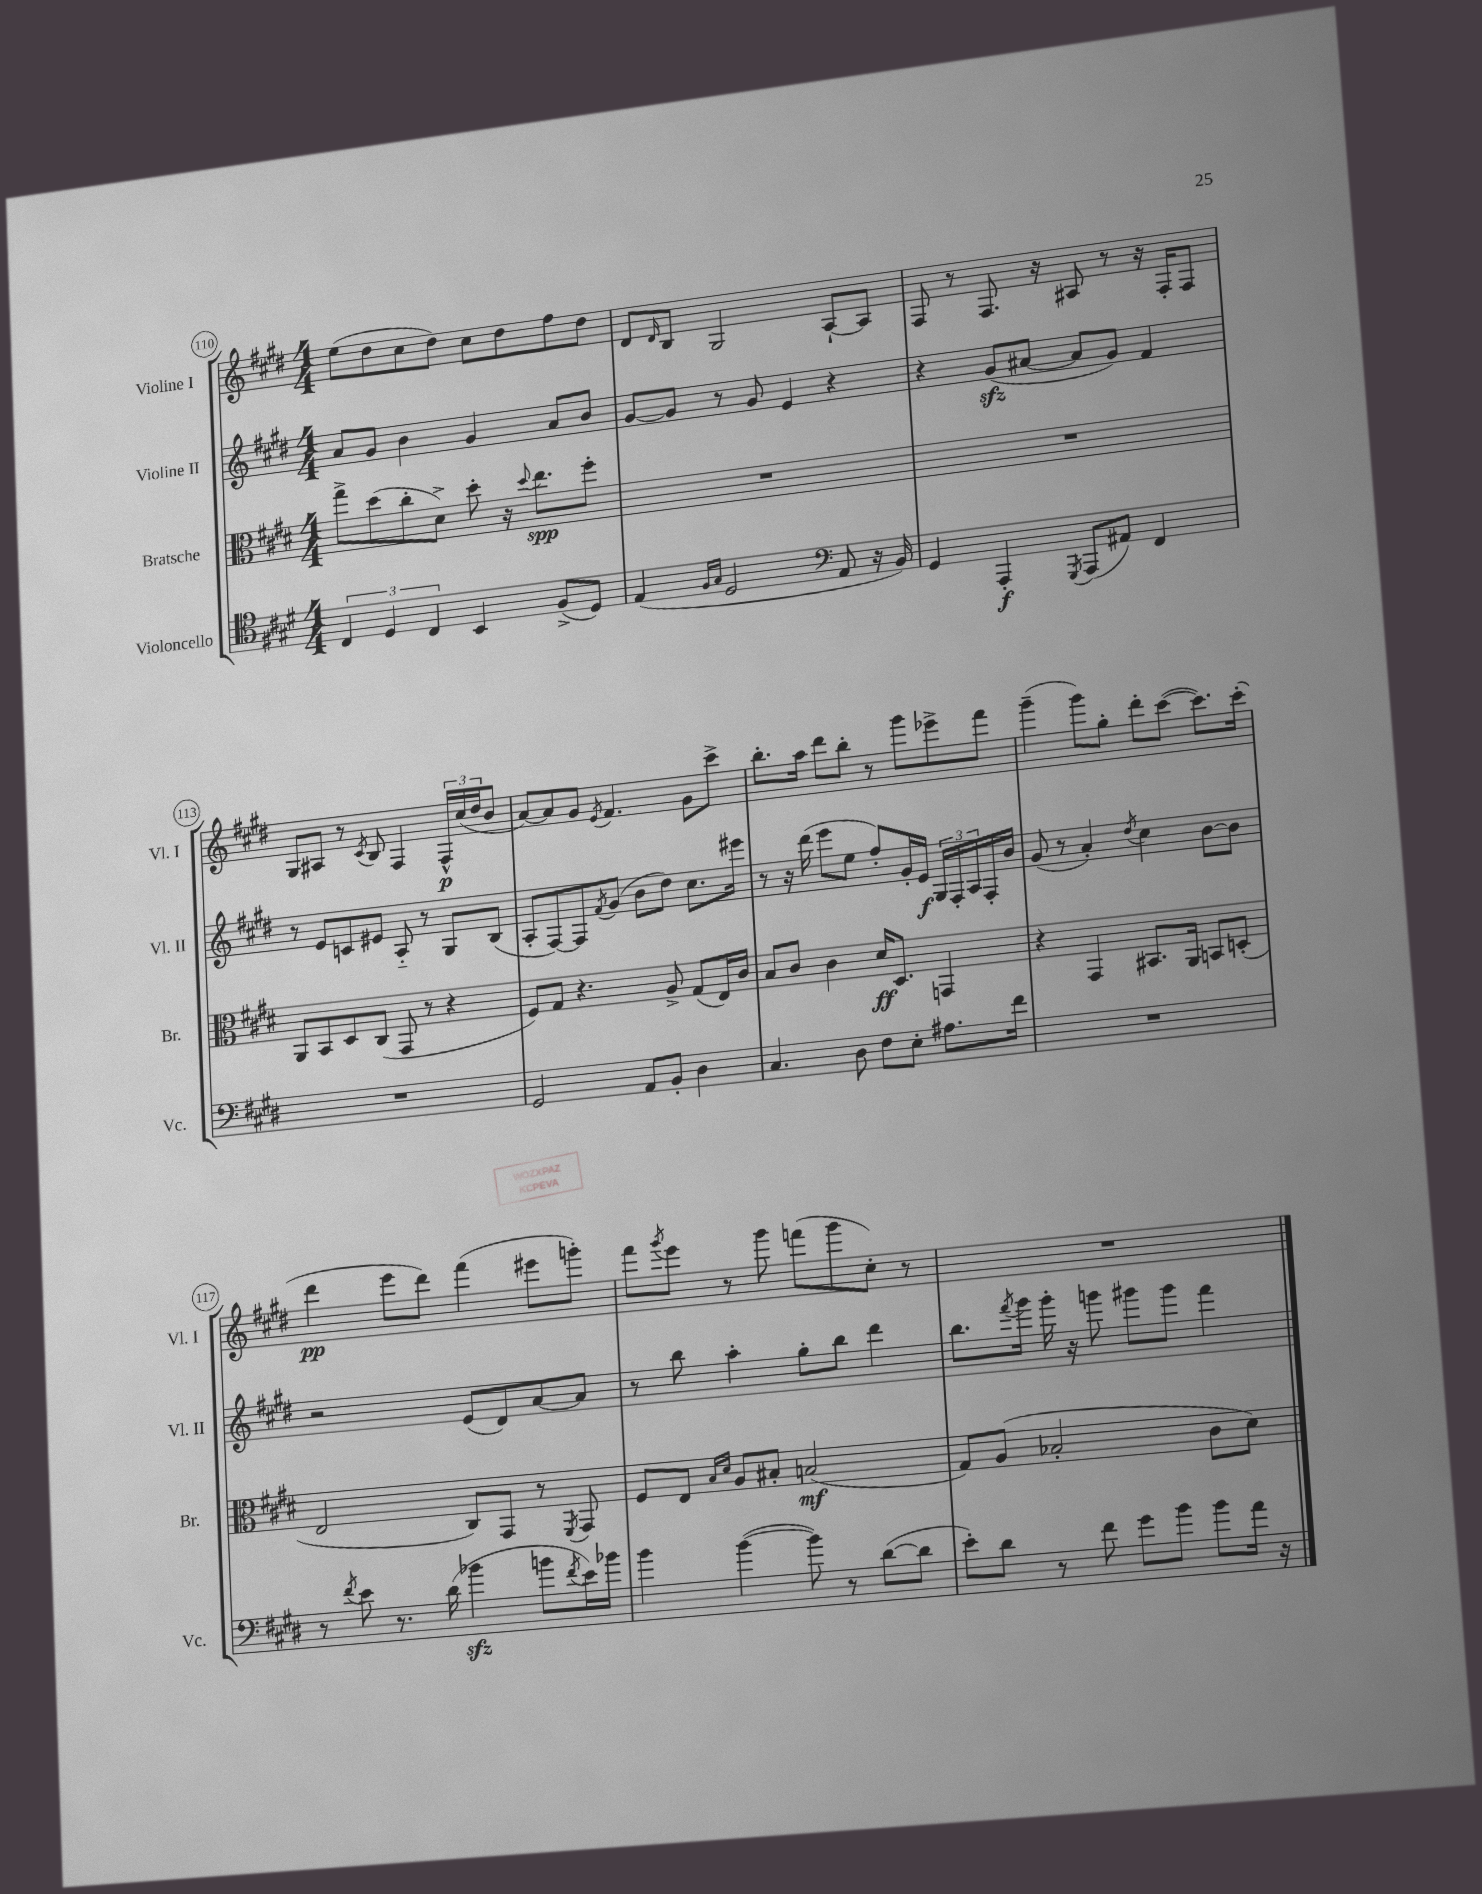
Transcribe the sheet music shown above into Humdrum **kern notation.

**kern	**kern	**kern	**kern
*staff4	*staff3	*staff2	*staff1
*clefC4	*clefC3	*clefG2	*clefG2
*k[f#c#g#d#]	*k[f#c#g#d#]	*k[f#c#g#d#]	*k[f#c#g#d#]
*M4/4	*M4/4	*M4/4	*M4/4
6C#	8gg#^	8a	(8ee
.	(8dd#	8g#	8dd#
6D#	.	.	.
.	8cc#'	4b	8cc#
6C#	.	.	.
.	8d#^)	.	8dd#)
4BB	8dd#'	4g#	8cc#
.	16r	.	8dd#
.	8qqdd#	.	.
.	8.ee	.	.
(8F#^	.	8a	8ff#
8D#)	8ff#'	8b	8dd#
=	=	=	=
(4E	1r	[8g#	8d#
.	.	.	16qqd#
.	.	8g#]	8B
16qqF#	.	.	.
16qqG#	.	.	.
2D#	.	8r	2G#
.	.	8g#	.
.	.	4e	.
*clefF4	*	*	*
8AA	.	4r	[8A`
16r	.	.	8A]
16BB)	.	.	.
=	=	=	=
4GG#	1r	4r	8F#
.	.	.	8r
4AAA'	.	(8g#	8.F#
.	.	[8a#	.
.	.	.	16r
8qGGG#	.	.	.
(8AAA	.	8a#]	8A#
8AA#)	.	8g#)	8r
4FF#	.	4f#	16r
.	.	.	16F#'
.	.	.	8F#
=	=	=	=
1r	8AA	8r	8G#
.	8BB	8e	8A#
.	8D#	8c	8r
.	.	.	8qc#
.	(8C#	8e#	8B
.	8GG#	8A'~	4F#
.	8r	8r	.
.	4r	8G#	24F#^^
.	.	.	(24cc#
.	.	.	24dd#
.	.	(8B	8b
=	=	=	=
2GG#	8F#)	8A'	[8a)
.	8G#	[8F#)	8a]
.	4.r	8F#]	8g#
.	.	8qf#	8qe
.	.	(8g#	4.f#
8AA	.	8b	.
8BB'	8A^	8dd#)	.
4D#	(8G#	8.cc#	8g#
.	16E)	.	8ccc#^
.	16c#	16eee#	.
=	=	=	=
4.C#	8B	8r	8.bb'
.	8c#	16r	.
.	.	(16ddd#	16aa
.	4c#	8eee	8ddd#
8D#	.	8ee	8bb'
8F#	16d#	8ff#')	8r
.	8.D#	.	.
8E'	.	16g#'	8ggg#
.	.	16e	.
8.A#	4GG	24G#	8eee-^
.	.	24F#'	.
.	.	24A	.
.	.	16F#'	8fff#
16f#	.	16b	.
=	=	=	=
1r	4r	(8g#	(4ggg#~
.	.	8r	.
.	4GG#	4a')	8ggg#)
.	.	.	8gg#'
.	.	8qdd#	.
.	8.BB#	4cc#	8ddd#'
.	.	.	([8ccc#
.	16AA	.	.
.	8BB	[8b	8.ccc#])
.	(8D'	8b]	.
.	.	.	(16ccc#'
=	=	=	=
8r	2E	2r	4ddd#
8qf#	.	.	.
8e	.	.	.
8.r	.	.	8eee
.	.	.	8ddd#)
(16d#	.	.	.
4b-	8C#)	(8e	(4fff#
.	8GG#	8d#)	.
8b	8r	[8a	8eee#
8qf#	8qFF#	.	.
16e)	8GG#	8a]	8ggg')
16b-	.	.	.
=	=	=	=
4b	8F#	8r	8fff#
.	.	.	8qggg#
.	8E	8bb	8eee
.	16qqB	.	.
.	16qqd#	.	.
([4b	8A	4aa'	8r
.	8B#'	.	8ggg#
8b])	(2B	8gg#'	(8fff
8r	.	8bb	8ggg#
([8d#	.	4ddd#	8cc#')
8d#]	.	.	8r
=	=	=	=
8e')	8G#)	8.bb	1r
8d#	(8A	.	.
.	.	8qfff#	.
.	.	16ggg#	.
8r	2B-'	16ggg#'	.
.	.	16r	.
8f#	.	8ggg	.
8g#	.	8ggg#	.
8b	.	8ggg#	.
8b	8c#	4fff#	.
16a	8d#)	.	.
16r	.	.	.
==	==	==	==
*-	*-	*-	*-
